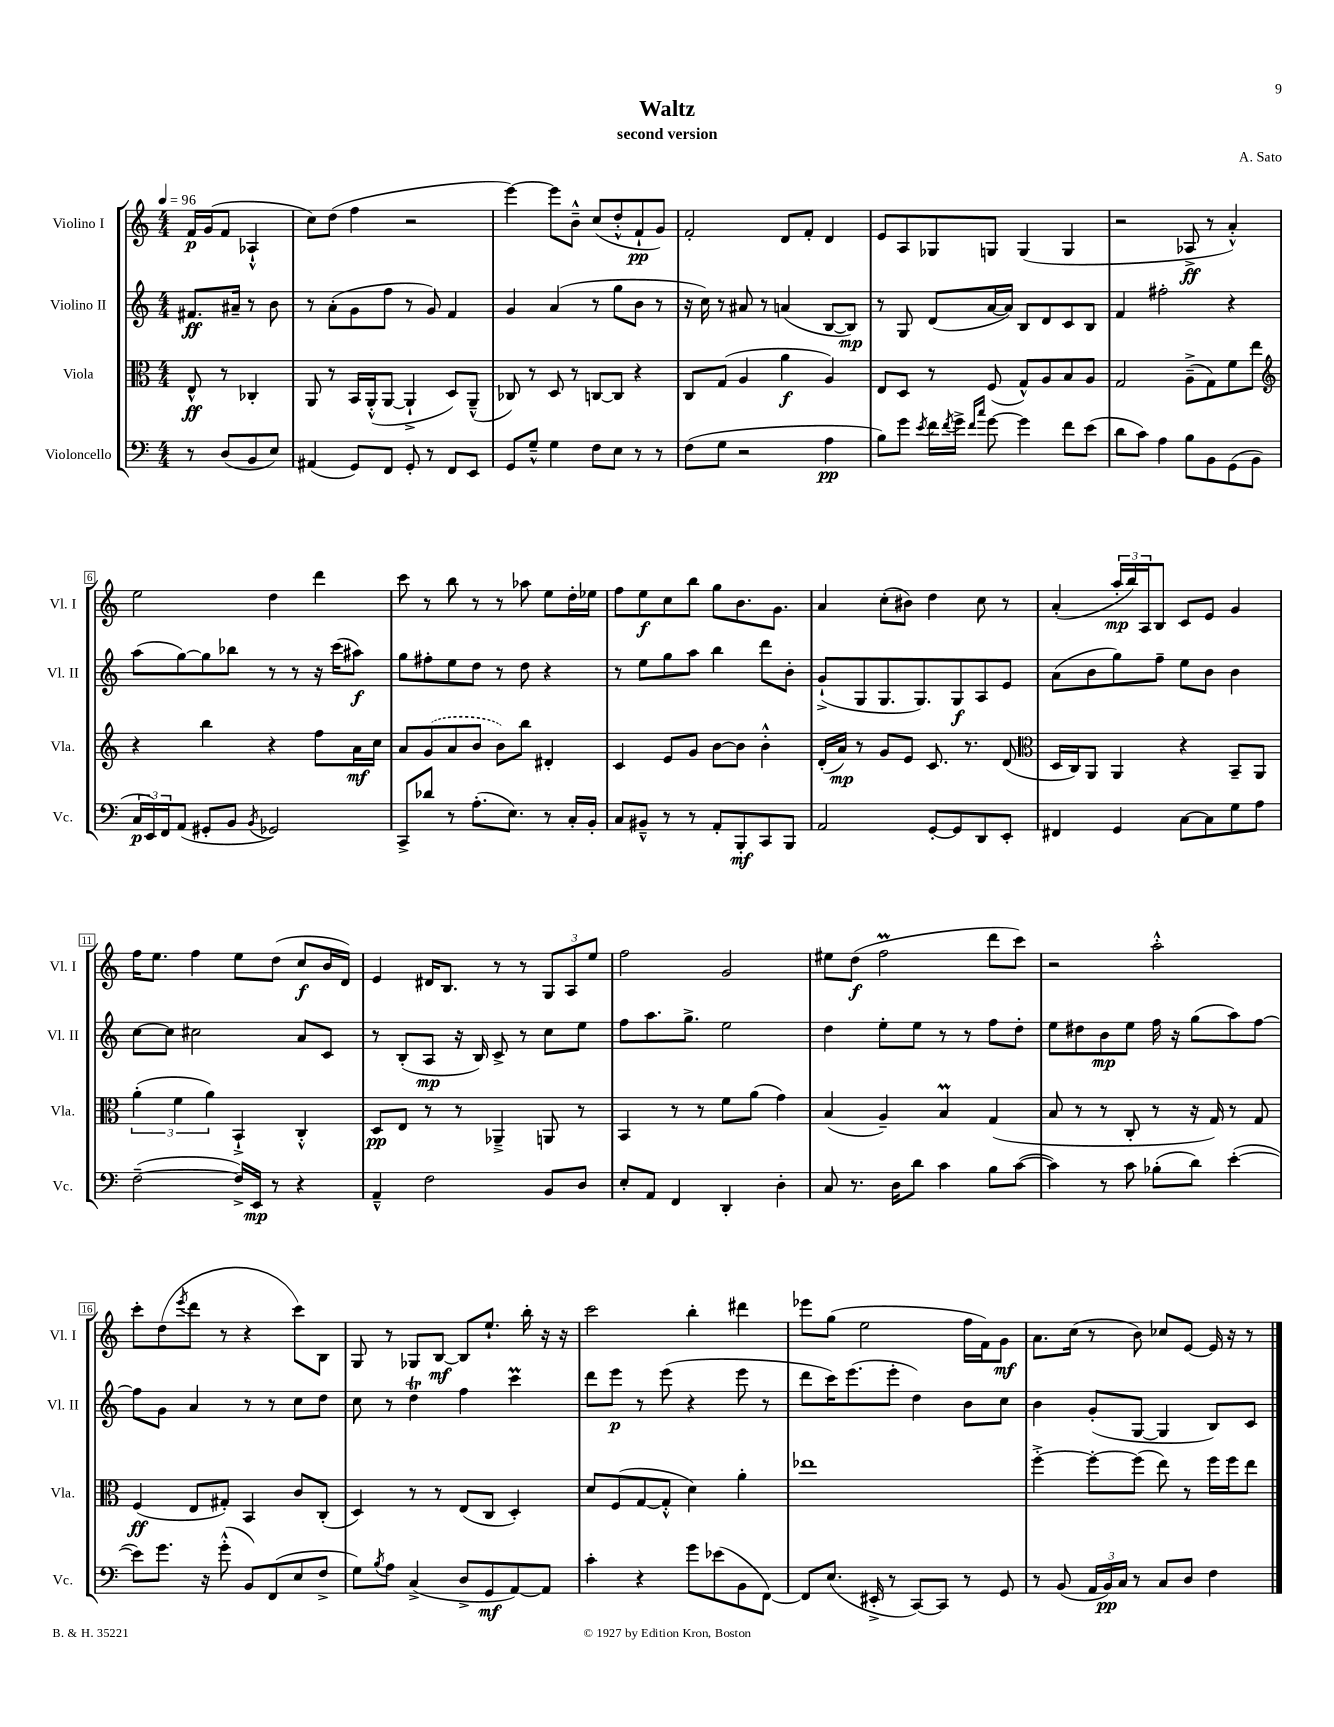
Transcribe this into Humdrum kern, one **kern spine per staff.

**kern	**kern	**kern	**kern
*staff4	*staff3	*staff2	*staff1
*clefF4	*clefC3	*clefG2	*clefG2
*k[]	*k[]	*k[]	*k[]
*M4/4	*M4/4	*M4/4	*M4/4
*MM96	*MM96	*MM96	*MM96
8r	8E^^	8.f#	16f
.	.	.	(16g
(8D	8r	.	8f
.	.	16a#~	.
8BB	4C-'	8r	4A-`^^
8E)	.	8b	.
=	=	=	=
(4AA#	8AA	8r	8cc)
.	8r	(8a'	(8dd
8GG)	16BB	8g	4ff
.	(16AA'^^	.	.
8FF	[8AA	8ff	.
8GG'	4AA`^]	8r	2r
8r	.	8g)	.
8FF	8D)	4f	.
8EE	(8AA~^^	.	.
=	=	=	=
8GG	8C-)	4g	[4eee)
8G~^^	8r	.	.
4G	8D	(4a	8eee]
.	8r	.	8b~^^
8F	[8C	8r	(8cc
8E	8C]	8gg	8dd'^^
8r	4r	8b	8f`
8r	.	8r	8g)
=	=	=	=
(8F	8C	16r	2f'
.	.	16cc)	.
8G	(8G	8r	.
2r	4A	8a#	.
.	.	8r	.
.	4a	(4a	8d
.	.	.	8f'
4A	4A)	[8B	4d
.	.	8B])	.
=	=	=	=
8B)	8E	8r	8e
8g	8D	8G	8A
8qe	.	.	.
16f	8r	(8d	8G-
8qf	.	.	.
16g^	.	.	.
16qqf	.	.	.
16qqcc	.	.	.
[8g	(8F	[16a	8G
.	.	16a])	.
4g]	8G^^)	8B	(4G
.	8A	8d	.
8f	8B	8c	4G
(8e	8A	8B	.
=	=	=	=
8d	2G	4f	2r
8c)	.	.	.
4A	.	2ff#'	.
8B	(8A~^	.	8A-^
8BB	8G)	.	8r
(8GG	8f	4r	4a'^^)
8BB	8ee	.	.
=	=	=	=
*	*clefG2	*	*
24C	4r	(8aa	2ee
24EE)	.	.	.
24FF	.	.	.
(8AA	.	[8gg)	.
8GG#'	4bb	8gg]	.
8BB	.	8bb-	.
8qBB	.	.	.
2GG-)	4r	8r	4dd
.	.	8r	.
.	8ff	16r	4ddd
.	.	(16ccc	.
.	16a	8aa#)	.
.	16cc	.	.
=	=	=	=
8CC^	8a	8gg	8ccc
8d-	(8g	8ff#'	8r
8r	8a	8ee	8bb
(8.A'	8b	8dd	8r
.	8b)	8r	8r
8.E)	.	.	.
.	8bb	8dd	8aa-
8r	4d#'	4r	8ee
16C'	.	.	16dd'
16BB'	.	.	16ee-
=	=	=	=
8C	4c	8r	8ff
8BB#~^^	.	8ee	8ee
8r	8e	8gg	8cc
8r	8g	8aa	8bb
8AA'	[8b	4bb	8gg
8BBB'	8b]	.	8.b
8CC	4b'^^	8ddd	.
.	.	.	8.g
8BBB	.	8b'	.
=	=	=	=
2AA	(16d'	(8g`^	4a
.	16a)	.	.
.	8r	8G	.
.	8g	8.G	(8cc'
.	8e	.	8b#)
.	.	8.G)	.
[8GG'	8.c	.	4dd
8GG]	.	8G	.
.	8.r	.	.
8DD	.	8A	8cc
8EE'	(8d	8e	8r
=	=	=	=
*	*clefC3	*	*
4FF#	16D	(8a	(4a'
.	16C)	.	.
.	8AA	8b	.
4GG	4AA	8gg)	24aa'
.	.	.	24bb)
.	.	.	24A
.	.	8ff~	8B
[8C	4r	8ee	8c
8C]	.	8b	8e
8G	8BB~	4b	4g
8A	8AA	.	.
=	=	=	=
([2F~	(6a'	[8cc	16ff
.	.	.	8.ee
.	.	8cc]	.
.	6f	.	.
.	.	2cc#	4ff
.	6a)	.	.
16F^])	4BB`^	.	8ee
16EE	.	.	.
8r	.	.	(8dd
4r	4C'^^	8a	8cc
.	.	8c	16b
.	.	.	16d)
=	=	=	=
4AA~^^	8D	8r	4e
.	8E	(8B'	.
2F	8r	8A	16d#
.	.	.	8.B
.	8r	16r	.
.	.	16B)	.
.	4AA-~^	8c^	8r
.	.	8r	8r
8BB	8AA	8cc	12G
.	.	.	12A
8D	8r	8ee	.
.	.	.	12ee
=	=	=	=
8E'	4BB	8ff	2ff
8AA	.	8.aa	.
4FF	8r	.	.
.	.	8.gg^	.
.	8r	.	.
4DD'	8f	2ee	2g
.	(8a	.	.
4D'	4g)	.	.
=	=	=	=
8C	(4B	4dd	8ee#
8.r	.	.	(8dd
.	4A~)	8ee'	2ff
16D	.	.	.
8d	.	8ee	.
4c	4B	8r	.
.	.	8r	.
8B	(4G	8ff	8ddd
([8c	.	8dd'	8ccc)
=	=	=	=
4c])	8B	8ee	2r
.	8r	8dd#	.
8r	8r	8b	.
8c	8C'	8ee	.
(8B-'	8r	16ff	2aa'^^
.	.	16r	.
8d)	16r	(8gg	.
.	16G)	.	.
([4e'	8r	8aa)	.
.	8G	[8ff	.
=	=	=	=
8e])	(4F	8ff]	8ccc'
8.g	.	8g	(8dd
.	.	.	8qeee
.	8E	4a	8ddd
16r	.	.	.
(8g'^^	8G#')	.	8r
8BB)	4BB	8r	4r
(8FF	.	8r	.
8E	8c	8cc	8ccc)
8F^	(8C'	8dd	8B
=	=	=	=
8G)	4D)	8cc	8G
8qB	.	.	.
8A	.	8r	8r
(4C^	8r	4dd	8G-
.	8r	.	[8B
8D^	(8E	4ff	8B]
8GG	8C	.	8.ee`
[8AA)	4D')	4ccc	.
.	.	.	16bb'
8AA]	.	.	16r
.	.	.	16r
=	=	=	=
4c'	8d	8ddd	2ccc
.	(8F	8eee	.
4r	[8G	8r	.
.	8G'^^]	(8eee	.
8g	4d)	4r	4bb'
(8e-	.	.	.
8BB	4a'	8eee	4ddd#
[8FF)	.	8r	.
=	=	=	=
8FF]	1ee-	8ddd	8eee-
(8.E	.	16ccc)	(8gg
.	.	(8.eee	.
.	.	.	2ee
16EE#'^	.	.	.
8r	.	8eee'	.
[8CC)	.	4dd)	.
8CC]	.	.	.
8r	.	8b	16ff
.	.	.	16f)
8GG	.	8cc	8g
=	=	=	=
8r	[4ff'^	4b	8.a
(8BB	.	.	.
.	.	.	(16cc
24AA	8ff'_	(8g'	8r
24BB)	.	.	.
24C	.	.	.
8r	(8ff]	[8G	8b)
8C	8ee)	4G]	8cc-
8D	8r	.	[8e
4F	16ff	8B)	16e]
.	16ff	.	16r
.	8ee	8c	8r
==	==	==	==
*-	*-	*-	*-
